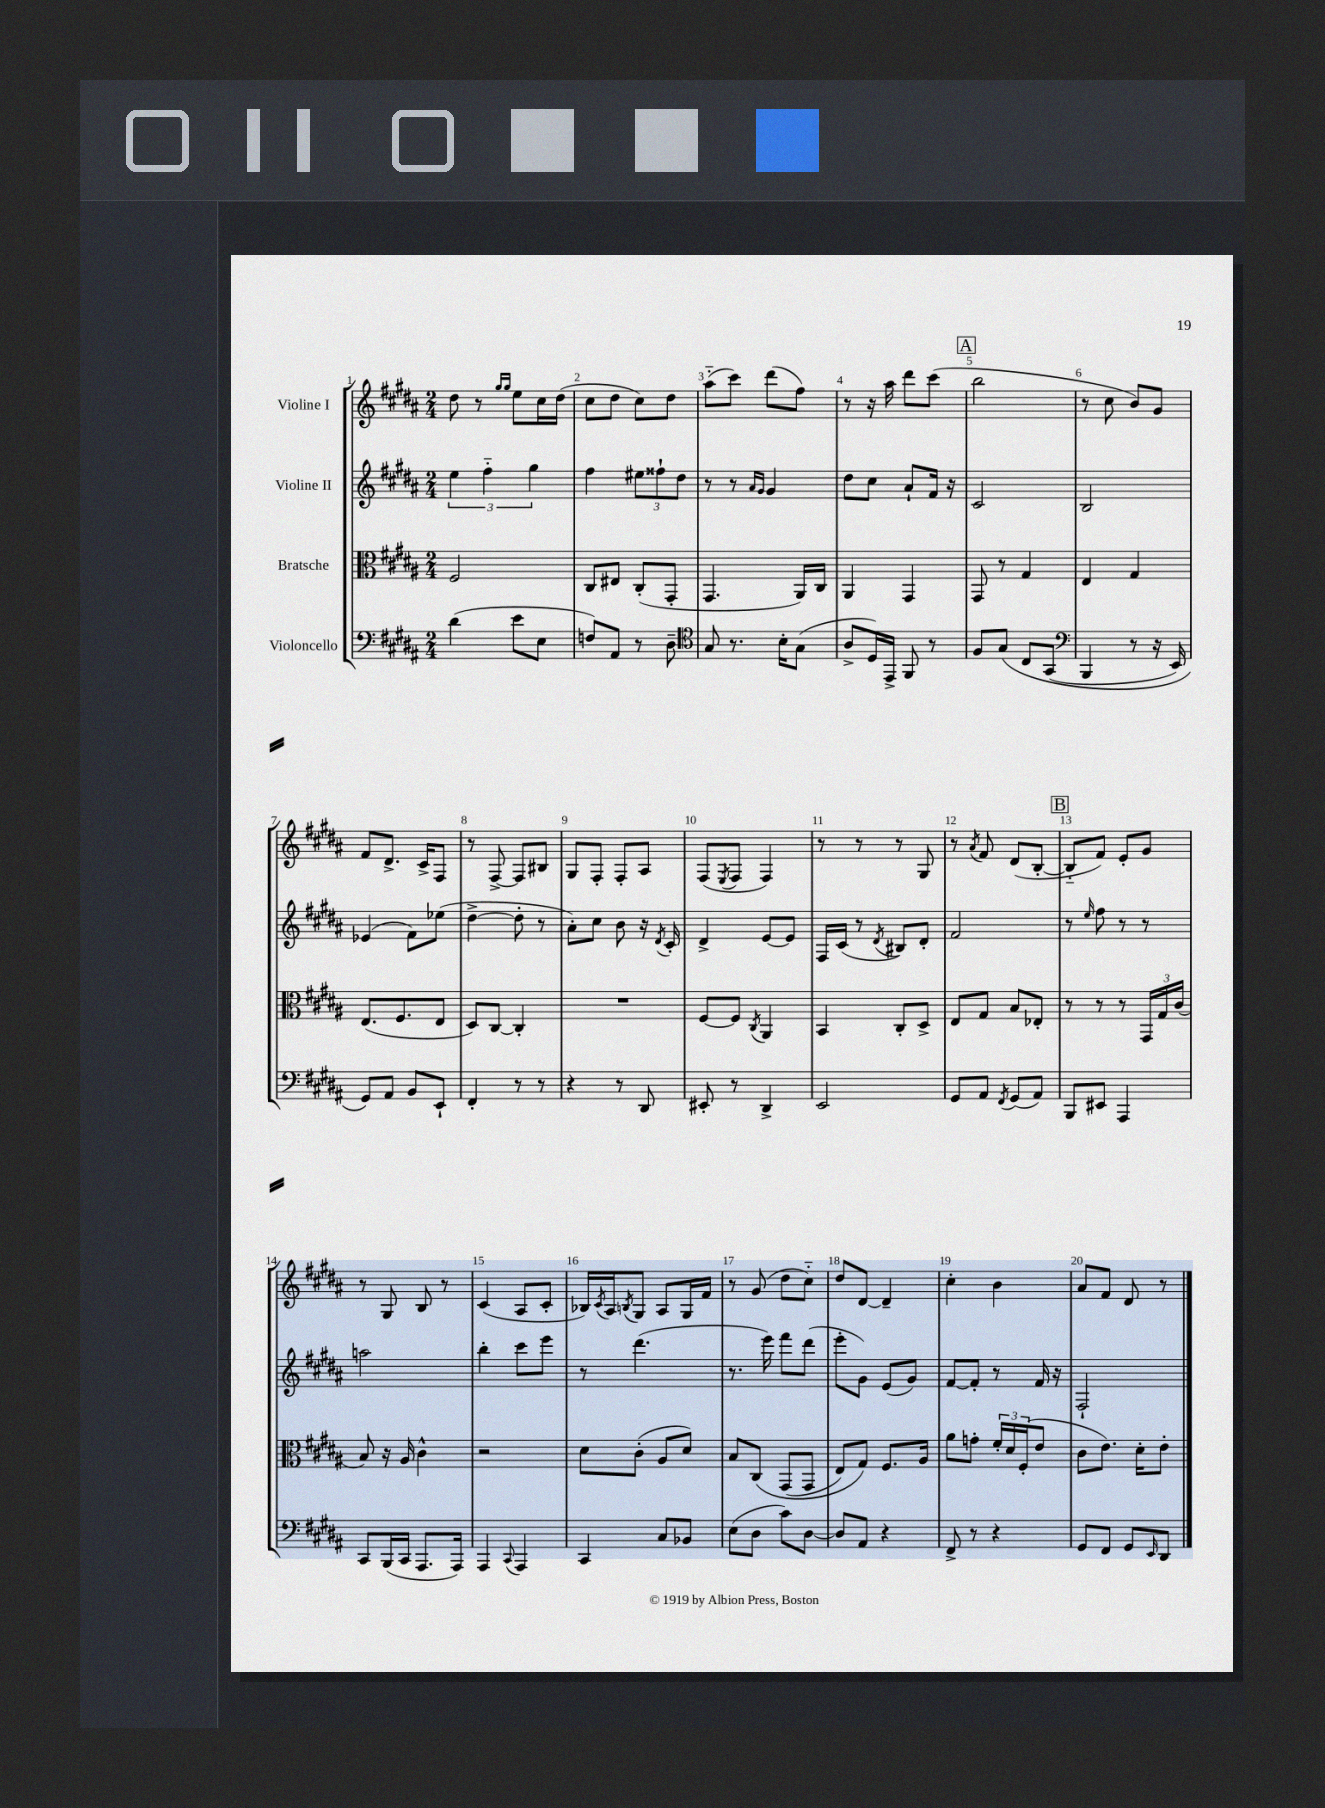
<<
\new StaffGroup <<
\new Staff = "s0" \with { instrumentName = "Violine I" } {
    \clef treble \key b \major \numericTimeSignature \time 2/4
    dis''8 r8 \grace { gis''16 gis''16 } e''8 cis''16 dis''16( |
    cis''8 dis''8 cis''8) dis''8 |
    ais''8-_( cis'''8) dis'''8( fis''8) |
    r8 r16 ais''16 dis'''8 cis'''8( |
    \mark \markup { \box "A" } b''2 |
    r8 cis''8 b'8) gis'8 |
    fis'8 dis'8.-> cis'16-> fis8 |
    r8 fis8~-> fis8 bis8 |
    gis8 fis8-. fis8-. ais8 |
    fis8( \acciaccatura { e8 } fis8 fis4) |
    r8 r8 r8 gis8 |
    r8 \acciaccatura { ais'8 } fis'8 dis'8( b8~-. |
    \mark \markup { \box "B" } b8-_ fis'8) e'8-. gis'8 |
    r8 gis8 b8 r8 |
    cis'4( ais8 cis'8-. |
    bes16) \acciaccatura { cis'8 } ais16 \acciaccatura { b8 } gis8 ais8 gis16 fis'16 |
    r8 gis'8( dis''8 cis''8-_) |
    dis''8 dis'8~ dis'4-- |
    cis''4-. b'4 |
    ais'8 fis'8 dis'8 r8 \bar "|." |
}
\new Staff = "s1" \with { instrumentName = "Violine II" } {
    \clef treble \key b \major \numericTimeSignature \time 2/4
    \tuplet 3/2 { e''4 fis''4-_ gis''4 } |
    fis''4 \tuplet 3/2 { eis''8 fisis''8-! dis''8 } |
    r8 r8 \grace { ais'16 gis'16 } gis'4 |
    dis''8 cis''8 ais'8-! fis'16 r16 |
    \mark \markup { \box "A" } cis'2 |
    b2 |
    ees'4( fis'8) ees''8( |
    dis''4~-> dis''8-. r8 |
    ais'8-.) cis''8 b'8 r16 \acciaccatura { dis'8 } cis'16-. |
    dis'4-> e'8~ e'8 |
    fis16 cis'16( r8 \acciaccatura { dis'8 } bis8) dis'8-. |
    fis'2 |
    \mark \markup { \box "B" } r8 \grace { e''16 } fis''8 r8 r8 |
    a''2 |
    b''4-. cis'''8 e'''8 |
    r8 dis'''4.( |
    r8. e'''16) fis'''8 dis'''8( |
    e'''8-. gis'8) e'8( gis'8) |
    fis'8~ fis'8-. r8 fis'16 r16 |
    fis2-! \bar "|." |
}
\new Staff = "s2" \with { instrumentName = "Bratsche" } {
    \clef alto \key b \major \numericTimeSignature \time 2/4
    fis2 |
    cis8 eis8 cis8-.( gis,8-. |
    gis,4. ais,16) cis16 |
    ais,4 gis,4 |
    \mark \markup { \box "A" } gis,8 r8 gis4 |
    e4 gis4 |
    e8.( fis8. e8 |
    dis8) cis8~ cis4-. |
    R2 |
    fis8~ fis8 \acciaccatura { cis8 } ais,4 |
    b,4 cis8-. dis8-> |
    e8 gis8 b8 ees8-. |
    \mark \markup { \box "B" } r8 r8 r8 \tuplet 3/2 { gis,16 gis16 cis'16( } |
    b8) r16 ais16 cis'4-^ |
    r2 |
    dis'8 cis'8-.( ais8 dis'8) |
    b8 cis8\( gis,8( gis,8 |
    e8) gis8\) fis8. ais16 |
    ais'8 g'8-. \tuplet 3/2 { fis'16-. dis'16 fis16-.( } e'8 |
    cis'8 e'8.) dis'16-. e'8-. \bar "|." |
}
\new Staff = "s3" \with { instrumentName = "Violoncello" } {
    \clef bass \key b \major \numericTimeSignature \time 2/4
    dis'4( e'8 e8 |
    f8) ais,8 r8 dis8-- |
    \clef tenor gis8 r8. b16-. gis8( |
    ais8-> dis16) e,16-> fis,8 r8 |
    \mark \markup { \box "A" } fis8 gis8\( cis8 gis,8( |
    \clef bass b,,4 r8 r16 e,16) |
    gis,8\) ais,8 b,8 e,8-! |
    fis,4-. r8 r8 |
    r4 r8 dis,8 |
    eis,8-. r8 dis,4-> |
    e,2 |
    gis,8 ais,8 \acciaccatura { fis,8 } gis,8( ais,8) |
    \mark \markup { \box "B" } b,,8 eis,8 ais,,4 |
    cis,8 b,,16( cis,16 ais,,8. ais,,16) |
    ais,,4 \appoggiatura { cis,8 } ais,,4 |
    cis,4 cis8 bes,8 |
    e8( dis8 cis'8) dis8~ |
    dis8 ais,8 r4 |
    fis,8-> r8 r4 |
    gis,8 fis,8 gis,8 \grace { e,16 } dis,8 \bar "|." |
}
>>
>>
\layout { \context { \Score \override BarNumber.break-visibility = ##(#f #t #t) barNumberVisibility = #all-bar-numbers-visible } }
